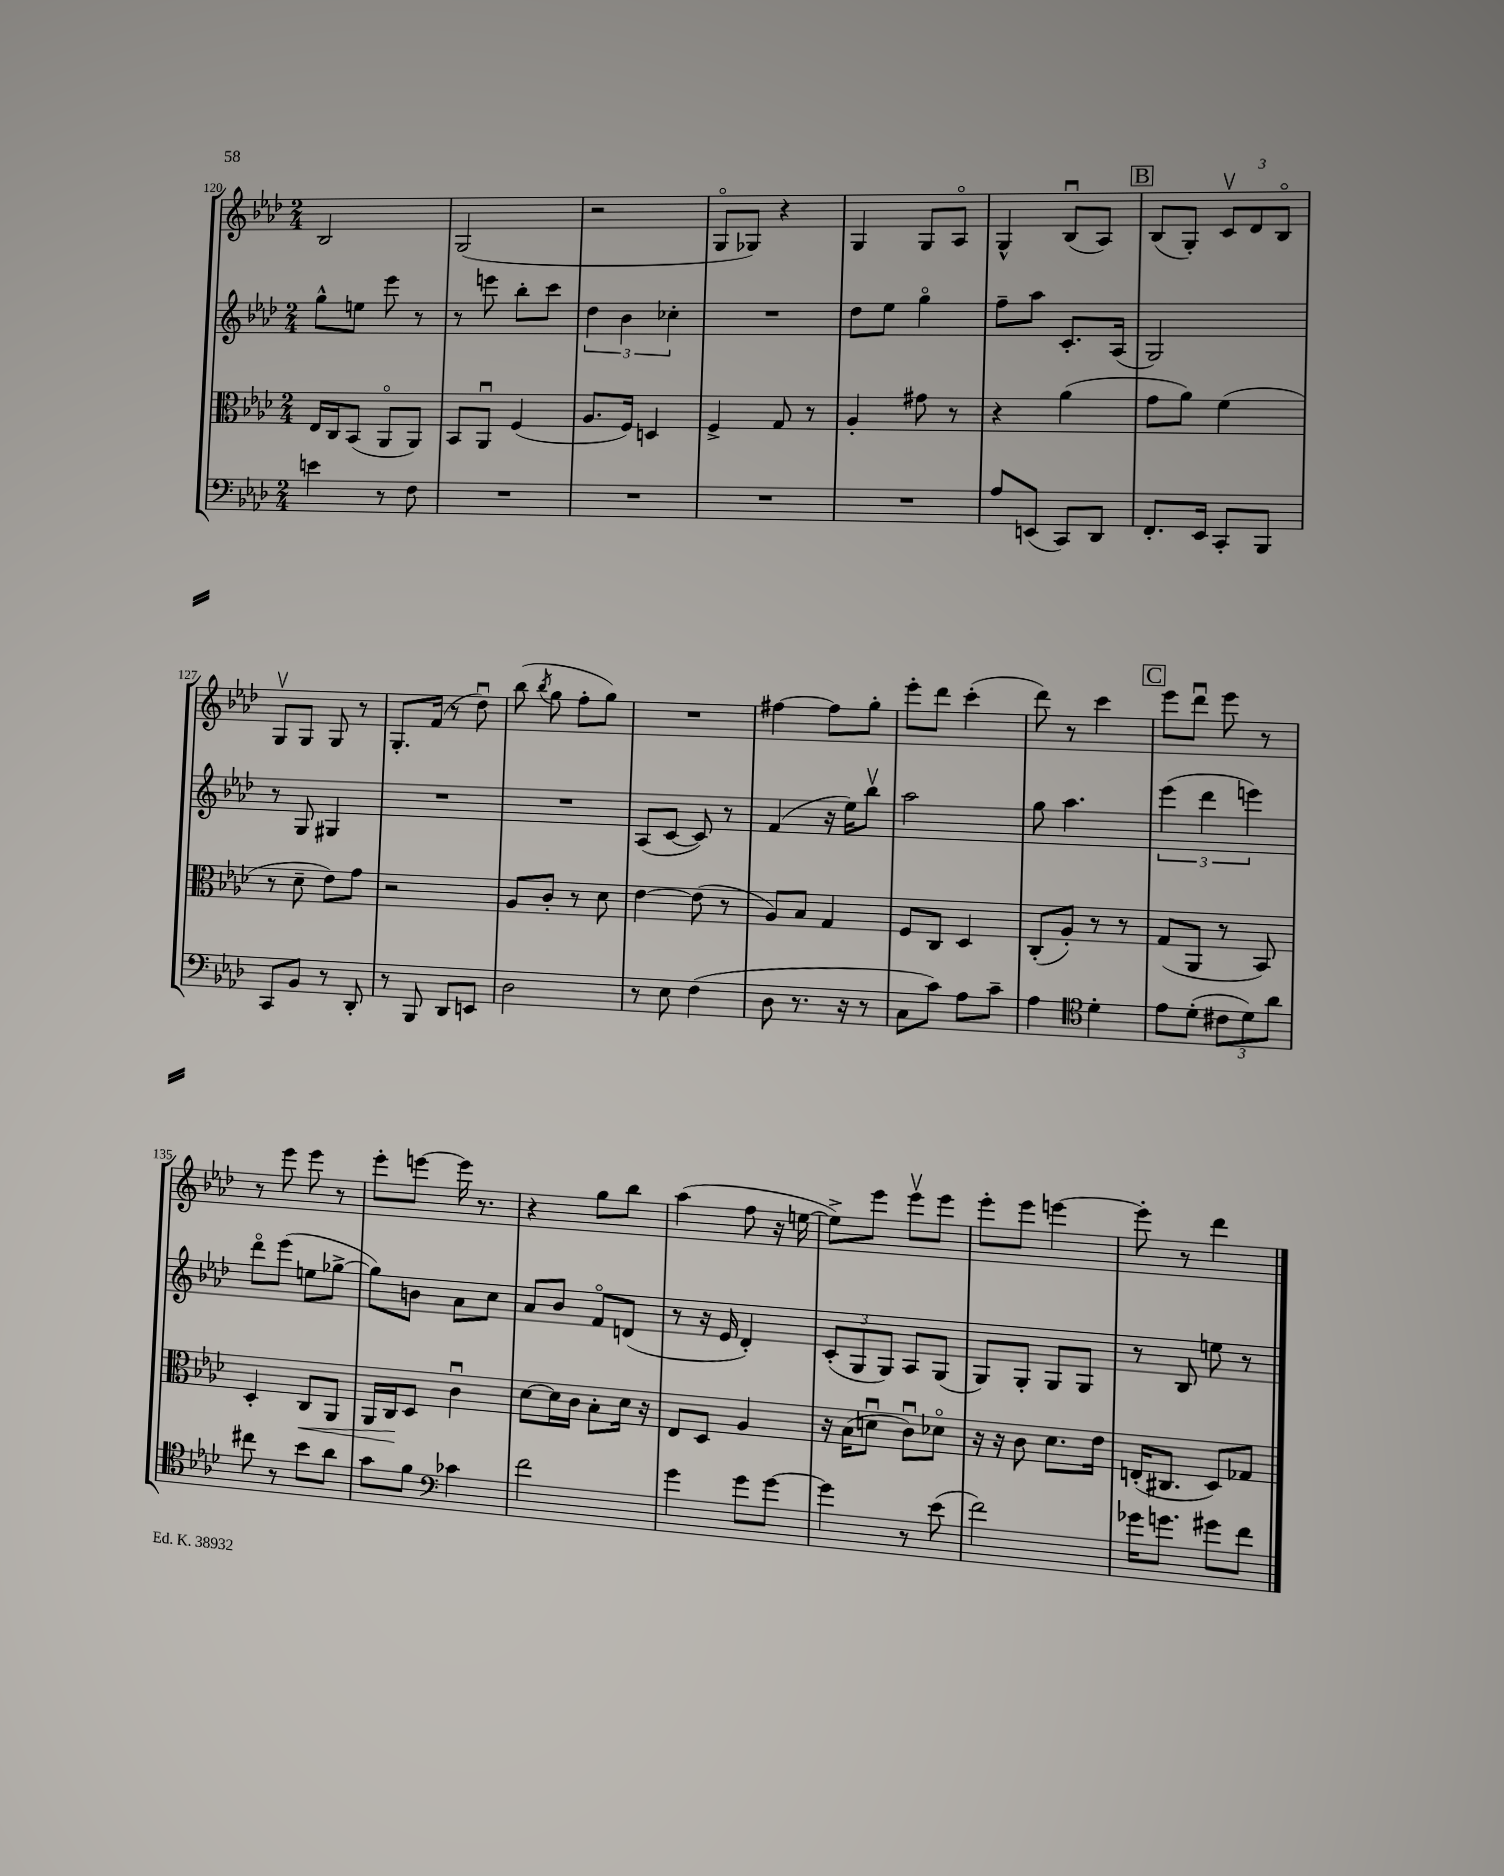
<<
\new StaffGroup <<
\new Staff = "s0" {
    \clef treble \key aes \major \numericTimeSignature \time 2/4
    \autoBeamOff bes2 |
    g2( |
    r2 |
    g8[\flageolet ges8]) r4 |
    g4 g8[ aes8]\flageolet |
    g4-^ bes8[\downbow( aes8]) |
    \mark \markup { \box "B" } bes8[( g8]-.) \tuplet 3/2 { c'8[\upbow des'8 bes8]\flageolet } |
    g8[\upbow g8] g8 r8 |
    g8.[-. f'16]( r8 des''8\downbow) |
    bes''8( \acciaccatura { bes''8 } g''8 f''8[-. g''8]) |
    R2 |
    fis''4~ fis''8[ g''8]-. |
    ees'''8[-. des'''8] c'''4-.( |
    des'''8) r8 c'''4 |
    \mark \markup { \box "C" } ees'''8[ des'''8]\downbow ees'''8 r8 |
    r8 ees'''8 ees'''8 r8 |
    ees'''8[-. e'''8]~ e'''16 r8. |
    r4 g''8[ bes''8] |
    aes''4( f''8 r16 e''16~ |
    e''8[->) ees'''8] ees'''8[\upbow ees'''8] |
    ees'''8[-. ees'''8] e'''4~ |
    e'''8-. r8 des'''4 \bar "|." |
}
\new Staff = "s1" {
    \clef treble \key aes \major \numericTimeSignature \time 2/4
    \autoBeamOff g''8[-^ e''8] ees'''8 r8 |
    r8 e'''8 bes''8[-. c'''8] |
    \tuplet 3/2 { des''4 bes'4 ces''4-. } |
    R2 |
    des''8[ ees''8] g''4\flageolet |
    f''8[-- aes''8] c'8.[-. aes16]( |
    \mark \markup { \box "B" } g2) |
    r8 g8 gis4 |
    R2 |
    R2 |
    aes8[( c'8]~ c'8) r8 |
    f'4( r16 ees''16[) bes''8]\upbow |
    aes''2 |
    g''8 aes''4. |
    \mark \markup { \box "C" } \tuplet 3/2 { ees'''4( des'''4 e'''4) } |
    des'''8[\flageolet ees'''8]( e''8[ ges''8]~-> |
    ges''8[) b'8] aes'8[ c''8] |
    aes'8[ bes'8] f'8[\flageolet d'8]( |
    r8 r16 ees'16 des'4-.) |
    \tuplet 3/2 { c'8[-.( g8 g8]) } aes8[ g8]( |
    g8[) g8]-. g8[ g8] |
    r8 bes8 e''8 r8 \bar "|." |
}
\new Staff = "s2" {
    \clef alto \key aes \major \numericTimeSignature \time 2/4
    \autoBeamOff ees16[ c16 bes,8]( aes,8[\flageolet aes,8]) |
    bes,8[ aes,8]\downbow f4( |
    aes8.[ f16]) d4 |
    f4-> g8 r8 |
    aes4-. gis'8 r8 |
    r4 aes'4( |
    \mark \markup { \box "B" } g'8[ aes'8]) f'4( |
    r8 des'8-- ees'8[) g'8] |
    r2 |
    aes8[ c'8]-. r8 des'8 |
    ees'4~ ees'8( r8 |
    aes8[) bes8] g4 |
    f8[ c8] des4 |
    c8[-.( aes8]-.) r8 r8 |
    \mark \markup { \box "C" } g8[( aes,8] r8 bes,8) |
    des4-. c8[\< aes,8] |
    aes,16[ c16\! des8] c'4\downbow |
    des'8[~ des'16 c'16] bes8[-. des'16] r16 |
    ees8[ des8] aes4 |
    r16 bes16[( d'8]\downbow c'8[\downbow) des'8]\flageolet |
    r16 r16 c'8 des'8.[ ees'16] |
    e16[-.( cis8.] des8[) ges8] \bar "|." |
}
\new Staff = "s3" {
    \clef bass \key aes \major \numericTimeSignature \time 2/4
    \autoBeamOff e'4 r8 f8 |
    R2 |
    R2 |
    R2 |
    R2 |
    aes8[ e,8]( c,8[) des,8] |
    \mark \markup { \box "B" } f,8.[-. ees,16] c,8[-. bes,,8] |
    c,8[ bes,8] r8 des,8-. |
    r8 bes,,8 des,8[ e,8] |
    des2 |
    r8 ees8 f4( |
    des8 r8. r16 r8 |
    c8[ c'8]) aes8[ c'8]-- |
    aes4 \clef tenor des'4-. |
    \mark \markup { \box "C" } ees'8[ des'8]-.( \tuplet 3/2 { cis'8[ des'8) aes'8] } |
    cis''8 r8 bes'8[ aes'8] |
    g'8[ f'8] \clef bass ces'4 |
    f'2 |
    g'4 g'8[ g'8]~ |
    g'4 r8 ees'8( |
    f'2) |
    ges'16[ g'8.] gis'8[ f'8] \bar "|." |
}
>>
>>
\layout { \context { \Score currentBarNumber = #120 } }
